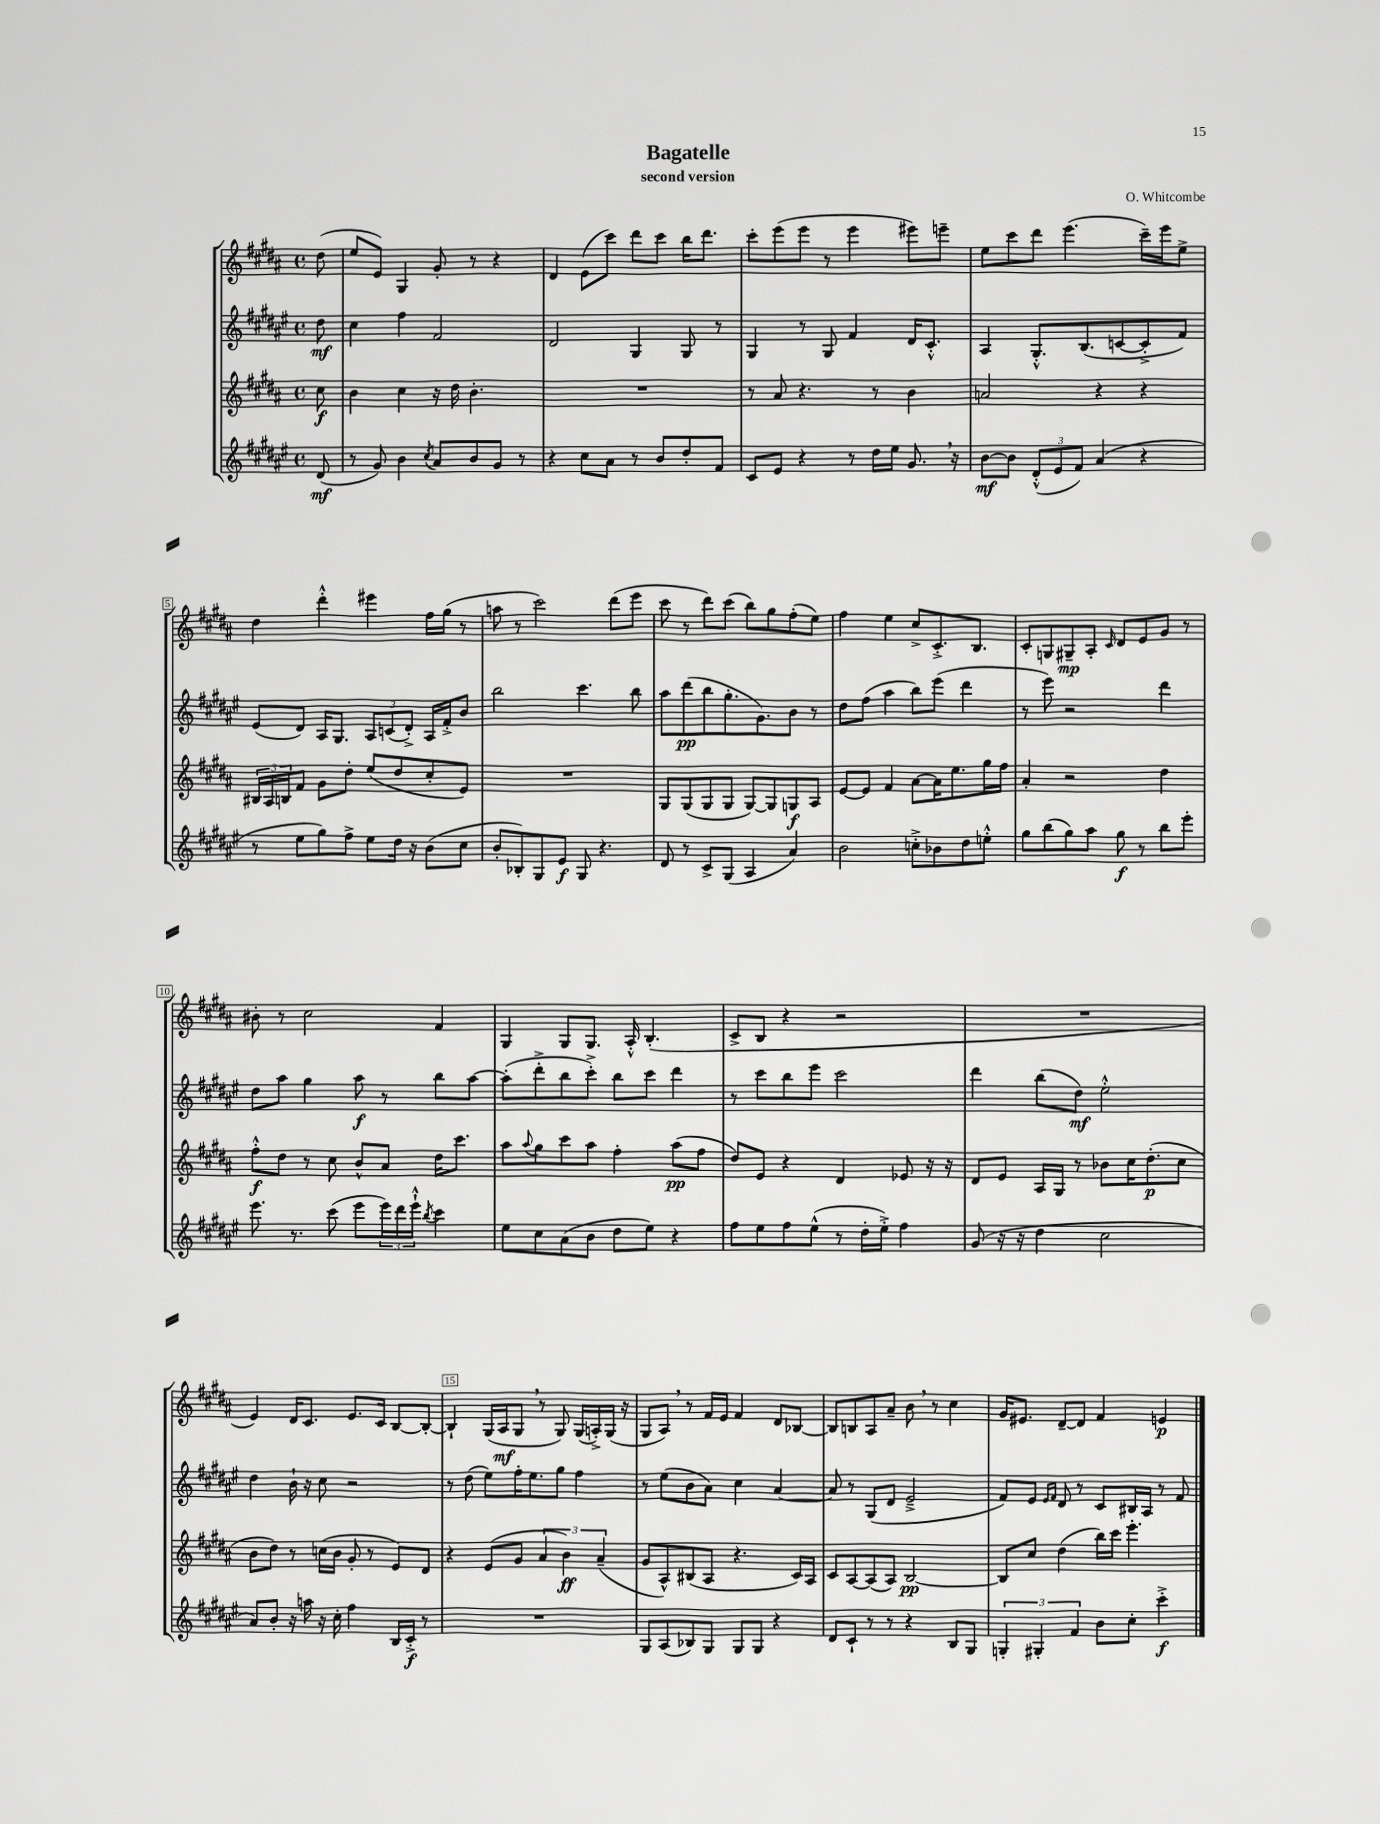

**kern	**dynam	**kern	**dynam	**kern	**dynam	**kern	**dynam
*part4	*part4	*part3	*part3	*part2	*part2	*part1	*part1
*staff4	*staff4	*staff3	*staff3	*staff2	*staff2	*staff1	*staff1
*clefG2	*	*clefG2	*	*clefG2	*	*clefG2	*
*k[f#c#g#d#a#e#]	*	*k[f#c#g#d#a#]	*	*k[f#c#g#d#a#e#]	*	*k[f#c#g#d#a#]	*
*M4/4	*	*M4/4	*	*M4/4	*	*M4/4	*
*met(c)	*	*met(c)	*	*met(c)	*	*met(c)	*
=	=	=	=	=	=	=	=
(8d#/	mf	8cc#\	f	8dd#\	mf	(8dd#\	.
=1	=1	=1	=1	=1	=1	=1	=1
8r	.	4b\	.	4cc#\	.	8ee/L	.
8g#/)	.	.	.	.	.	8e/J)	.
4b\	.	4cc#\	.	4ff#\	.	4G#/	.
8qcc#/	.	.	.	.	.	.	.
8a#/L	.	16r	.	2f#/	.	8g#'/	.
.	.	16dd#\	.	.	.	.	.
8b/	.	4.b'\	.	.	.	8r	.
8g#/J	.	.	.	.	.	4r	.
8r	.	.	.	.	.	.	.
=2	=2	=2	=2	=2	=2	=2	=2
4r	.	1r	.	2d#/	.	4d#/	.
8cc#\L	.	.	.	.	.	(8e\L	.
8a#\J	.	.	.	.	.	8ccc#\J)	.
8r	.	.	.	4G#/	.	8ddd#\L	.
8b/L	.	.	.	.	.	8ccc#\J	.
8dd#'/	.	.	.	8G#/	.	16bb\KL	.
.	.	.	.	.	.	8.ddd#\J	.
8f#/J	.	.	.	8r	.	.	.
=3	=3	=3	=3	=3	=3	=3	=3
8c#/L	.	8r	.	4G#/	.	8ccc#'\L	.
8e#/J	.	8a#/	.	.	.	(8eee\	.
4r	.	4.r	.	8r	.	8eee\J	.
.	.	.	.	8G#/	.	8r	.
8r	.	.	.	4f#/	.	4eee\	.
16dd#\LL	.	8r	.	.	.	.	.
16ee#\JJ	.	.	.	.	.	.	.
8.g#,/	.	4b\	.	16d#/KL	.	8eee#X\L)	.
.	.	.	.	8.c#'^^/J	.	.	.
.	.	.	.	.	.	8eeen~\J	.
16r	.	.	.	.	.	.	.
=4	=4	=4	=4	=4	=4	=4	=4
[8b\L	mf	2an/	.	4A#/	.	8ee\L	.
8b\J]	.	.	.	.	.	8ccc#\	.
(12d#'^^/L	.	.	.	8.G#'^^/L	.	8ddd#\J	.
12e#/	.	.	.	.	.	.	.
.	.	.	.	.	.	(4.eee\	.
12f#/J)	.	.	.	.	.	.	.
.	.	.	.	(8.B/	.	.	.
(4a#/	.	4r	.	.	.	.	.
.	.	.	.	[8cn/	.	.	.
4r	.	4r	.	8c'^/]	.	16ccc#~\LL)	.
.	.	.	.	.	.	16eee\J	.
.	.	.	.	8f#/J)	.	8ee^\J	.
!!LO:LB:g=z
=5	=5	=5	=5	=5	=5	=5	=5
8r	.	24B#X/LL	.	(8e#/L	.	4dd#\	.
.	.	24A#/	.	.	.	.	.
.	.	24Bn/J	.	.	.	.	.
8ee#\L	.	8f#/J	.	8d#/J)	.	.	.
8gg#\)	.	8g#\L	.	16A#/KL	.	4ddd#'^^\	.
.	.	.	.	8.G#/J	.	.	.
8ff#^\J	.	8dd#'\J	.	.	.	.	.
8ee#\L	.	(8ee/L	.	12A#/L	.	4eee#X\	.
.	.	.	.	(12cn/	.	.	.
16dd#\Jk	.	8dd#/	.	.	.	.	.
.	.	.	.	12d#'^/J)	.	.	.
16r	.	.	.	.	.	.	.
(8b\L	.	8cc#'/	.	16A#/LL	.	16ff#\LL	.
.	.	.	.	16f#'^/J	.	(16gg#\JJ	.
8cc#\J	.	8e/J)	.	8b/J	.	8r	.
=6	=6	=6	=6	=6	=6	=6	=6
8b'/L	.	1r	.	2bb\	.	8aan\	.
8B-X'/)	.	.	.	.	.	8r	.
8G#/	.	.	.	.	.	2ccc#\)	.
8e#/J	f	.	.	.	.	.	.
8G#/	.	.	.	4.ccc#\	.	.	.
4.r	.	.	.	.	.	.	.
.	.	.	.	.	.	(8ddd#\L	.
.	.	.	.	8bb\	.	8eee\J	.
=7	=7	=7	=7	=7	=7	=7	=7
8d#/	.	8G#/L	.	8aa#\L	.	8ccc#\	.
8r	.	(8G#/	.	(8ddd#\	pp	8r	.
8c#^/L	.	8G#/	.	8bb\	.	8ddd#\L)	.
(8G#/J	.	8G#/J	.	8.gg#'\	.	(8ccc#\J	.
4A#/	.	[8G#/L)	.	.	.	8bb\L)	.
.	.	.	.	8.g#\)	.	.	.
.	.	8G#/]	.	.	.	8gg#\	.
4a#/)	.	8Gn/	f	8b\J	.	(8ff#'\	.
.	.	8A#/J	.	8r	.	8ee\J)	.
=8	=8	=8	=8	=8	=8	=8	=8
2b\	.	[8e/L	.	8dd#\L	.	4ff#\	.
.	.	8e/J]	.	(8ff#\J	.	.	.
.	.	4f#/	.	4aa#\	.	4ee\	.
8ccn'^\L	.	[8a#\L	.	8bb\L)	.	8cc#^/L	.
8b-X\	.	16a#\K]	.	(8eee#\J	.	8.c#'^/	.
.	.	8.ee\	.	.	.	.	.
8dd#\	.	.	.	4ddd#\	.	.	.
.	.	.	.	.	.	8.B/J	.
8een'^^\J	.	16gg#\L	.	.	.	.	.
.	.	16ff#\JJ	.	.	.	.	.
=9	=9	=9	=9	=9	=9	=9	=9
8gg#\L	.	4a#'/	.	8r	.	8c#'/L	.
(8bb\	.	.	.	8eee#\)	.	8Gn/	.
8gg#\)	.	2r	.	2r	.	8G#X~/	mp
8aa#\J	.	.	.	.	.	8A#'/J	.
.	.	.	.	.	.	16qqc#/	.
8gg#\	f	.	.	.	.	8d#/L	.
8r	.	.	.	.	.	8e/	.
8bb\L	.	4dd#\	.	4ddd#\	.	8g#/J	.
8eee#'\J	.	.	.	.	.	8r	.
!!LO:LB:g=z
=10	=10	=10	=10	=10	=10	=10	=10
8.eee#\	.	8ff#'^^\L	f	8dd#\L	.	8b#X'\	.
.	.	8dd#\J	.	8aa#\J	.	8r	.
8.r	.	.	.	.	.	.	.
.	.	8r	.	4gg#\	.	2cc#\	.
(8ccc#\	.	8cc#\	.	.	.	.	.
8eee#\L	.	8b^^/L	.	8aa#\	f	.	.
24eee#\L)	.	8a#/J	.	8r	.	.	.
24ddd#\	.	.	.	.	.	.	.
24eee#`^^\JJ	.	.	.	.	.	.	.
8qbb/	.	.	.	.	.	.	.
4ccc#\	.	16dd#\KL	.	8bb\L	.	4f#/	.
.	.	8.ccc#\J	.	.	.	.	.
.	.	.	.	[8aa#\J	.	.	.
=11	=11	=11	=11	=11	=11	=11	=11
8ee#\L	.	8aa#\L	.	(8aa#'\L]	.	4G#/	.
.	.	8qqaa#/	.	.	.	.	.
8cc#\	.	8gg#\	.	8ddd#'^\	.	.	.
(8a#\	.	8ccc#\	.	8bb\	.	8G#/L	.
8b\J	.	8aa#\J	.	8ccc#'^\J)	.	8.G#/J	.
8dd#\L	.	4ff#'\	.	8bb\L	.	.	.
.	.	.	.	.	.	16A#'^^/	.
8ee#\J)	.	.	.	8ccc#\J	.	(4.B'/	.
4r	.	(8aa#\L	pp	4ddd#\	.	.	.
.	.	8ff#\J	.	.	.	.	.
=12	=12	=12	=12	=12	=12	=12	=12
8ff#\L	.	8dd#/L)	.	8r	.	8c#^/L	.
8ee#\	.	8e/J	.	8ccc#\L	.	8B/J	.
8ff#\	.	4r	.	8bb\	.	4r	.
(8ee#^^\J	.	.	.	8eee#\J	.	.	.
8r	.	4d#/	.	2ccc#\	.	2r	.
16dd#'\LL	.	.	.	.	.	.	.
16ee#'^\JJ)	.	.	.	.	.	.	.
4ff#\	.	8e-X/	.	.	.	.	.
.	.	16r	.	.	.	.	.
.	.	16r	.	.	.	.	.
=13	=13	=13	=13	=13	=13	=13	=13
(8g#/	.	8d#/L	.	4ddd#\	.	1r	.
16r	.	8e/J	.	.	.	.	.
16r	.	.	.	.	.	.	.
4dd#\	.	16A#/LL	.	(8bb\L	.	.	.
.	.	16G#/JJ	.	.	.	.	.
.	.	8r	.	8dd#\J)	mf	.	.
2cc#\	.	8b-X\L	.	2ee#'^^\	.	.	.
.	.	16cc#\K	.	.	.	.	.
.	.	(8.dd#'\	p	.	.	.	.
.	.	8cc#\J	.	.	.	.	.
!!LO:LB:g=z
=14	=14	=14	=14	=14	=14	=14	=14
8a#/L)	.	8b\L	.	4dd#\	.	4e/)	.
8b'/J	.	8dd#\J)	.	.	.	.	.
16r	.	8r	.	16b`\	.	16d#/KL	.
16aan\	.	.	.	16r	.	8.c#/J	.
16r	.	(16ccn\LL	.	8cc#\	.	.	.
16cc#'\	.	16b\JJ	.	.	.	.	.
4ff#\	.	8g#'/	.	2r	.	8.e/L	.
.	.	8r	.	.	.	.	.
.	.	.	.	.	.	16c#/Jk	.
16B/LL	.	8e/L)	.	.	.	[8B/L	.
16c#'^/JJ	f	.	.	.	.	.	.
8r	.	8d#/J	.	.	.	8B'/J_	.
=15	=15	=15	=15	=15	=15	=15	=15
1r	.	4r	.	8r	.	4B`/]	.
.	.	.	.	(8dd#\	.	.	.
.	.	(8e/L	.	8ee#\L)	.	(16G#/LL	.
.	.	.	.	.	.	16A#/J	mf
.	.	8g#/J	.	16ff#'\K	.	8G#,/J	.
.	.	.	.	8.ee#\	.	.	.
.	.	6a#/	.	.	.	8r	.
.	.	.	.	8gg#\J	.	8G#/)	.
.	.	6b\)	ff	.	.	.	.
.	.	.	.	4ff#\	.	(16G#/LL	.
.	.	.	.	.	.	16An'^/)	.
.	.	(6a#~/	.	.	.	.	.
.	.	.	.	.	.	(16G#/JJ	.
.	.	.	.	.	.	16r	.
=16	=16	=16	=16	=16	=16	=16	=16
8G#/L	.	8g#/L	.	8r	.	8G#/L	.
(8A#/	.	8A#^^/)	.	(8ee#\L	.	8A#,/J)	.
8B-X/)	.	(8B#X/	.	8b\	.	8r	.
8G#/J	.	8A#/J	.	8a#\J)	.	16f#/LL	.
.	.	.	.	.	.	16e/JJ	.
8G#/L	.	4.r	.	4cc#\	.	4f#/	.
8G#/J	.	.	.	.	.	.	.
4r	.	.	.	[4a#/	.	8d#/L	.
.	.	16c#/LL)	.	.	.	[8B-X/J	.
.	.	16A#/JJ	.	.	.	.	.
=17	=17	=17	=17	=17	=17	=17	=17
8d#/L	.	8c#/L	.	8a#/]	.	8B-/L]	.
8c#`/J	.	[8A#/	.	8r	.	8Bn/	.
8r	.	(8A#/]	.	(8G#/L	.	8A#/	.
8r	.	8A#/J)	.	8d#/J	.	8a#~/J	.
4r	.	[2B/	pp	2e#~^/	.	8b,\	.
.	.	.	.	.	.	8r	.
8B/L	.	.	.	.	.	4cc#\	.
8G#/J	.	.	.	.	.	.	.
=18	=18	=18	=18	=18	=18	=18	=18
6Gn'/	.	8B/L]	.	8f#/L)	.	16g#/KL	.
.	.	.	.	.	.	8.e#X/J	.
.	.	8cc#/J	.	8e#/J	.	.	.
6G#X'/	.	.	.	.	.	.	.
.	.	.	.	16qqe#/LL	.	.	.
.	.	.	.	16qqf#/JJ	.	.	.
.	.	(4dd#\	.	8d#/	.	[8d#~/L	.
6f#/	.	.	.	.	.	.	.
.	.	.	.	8r	.	8d#/J]	.
8b\L	.	16bb\LL)	.	8c#/L	.	4f#/	.
.	.	16ccc#\JJ	.	.	.	.	.
8cc#'\J	.	4.eee'\	.	16B#X/L	.	.	.
.	.	.	.	16A#/JJ	.	.	.
4ccc#'^\	f	.	.	8r	.	4en/	p
.	.	.	.	8f#/	.	.	.
==	==	==	==	==	==	==	==
*-	*-	*-	*-	*-	*-	*-	*-
